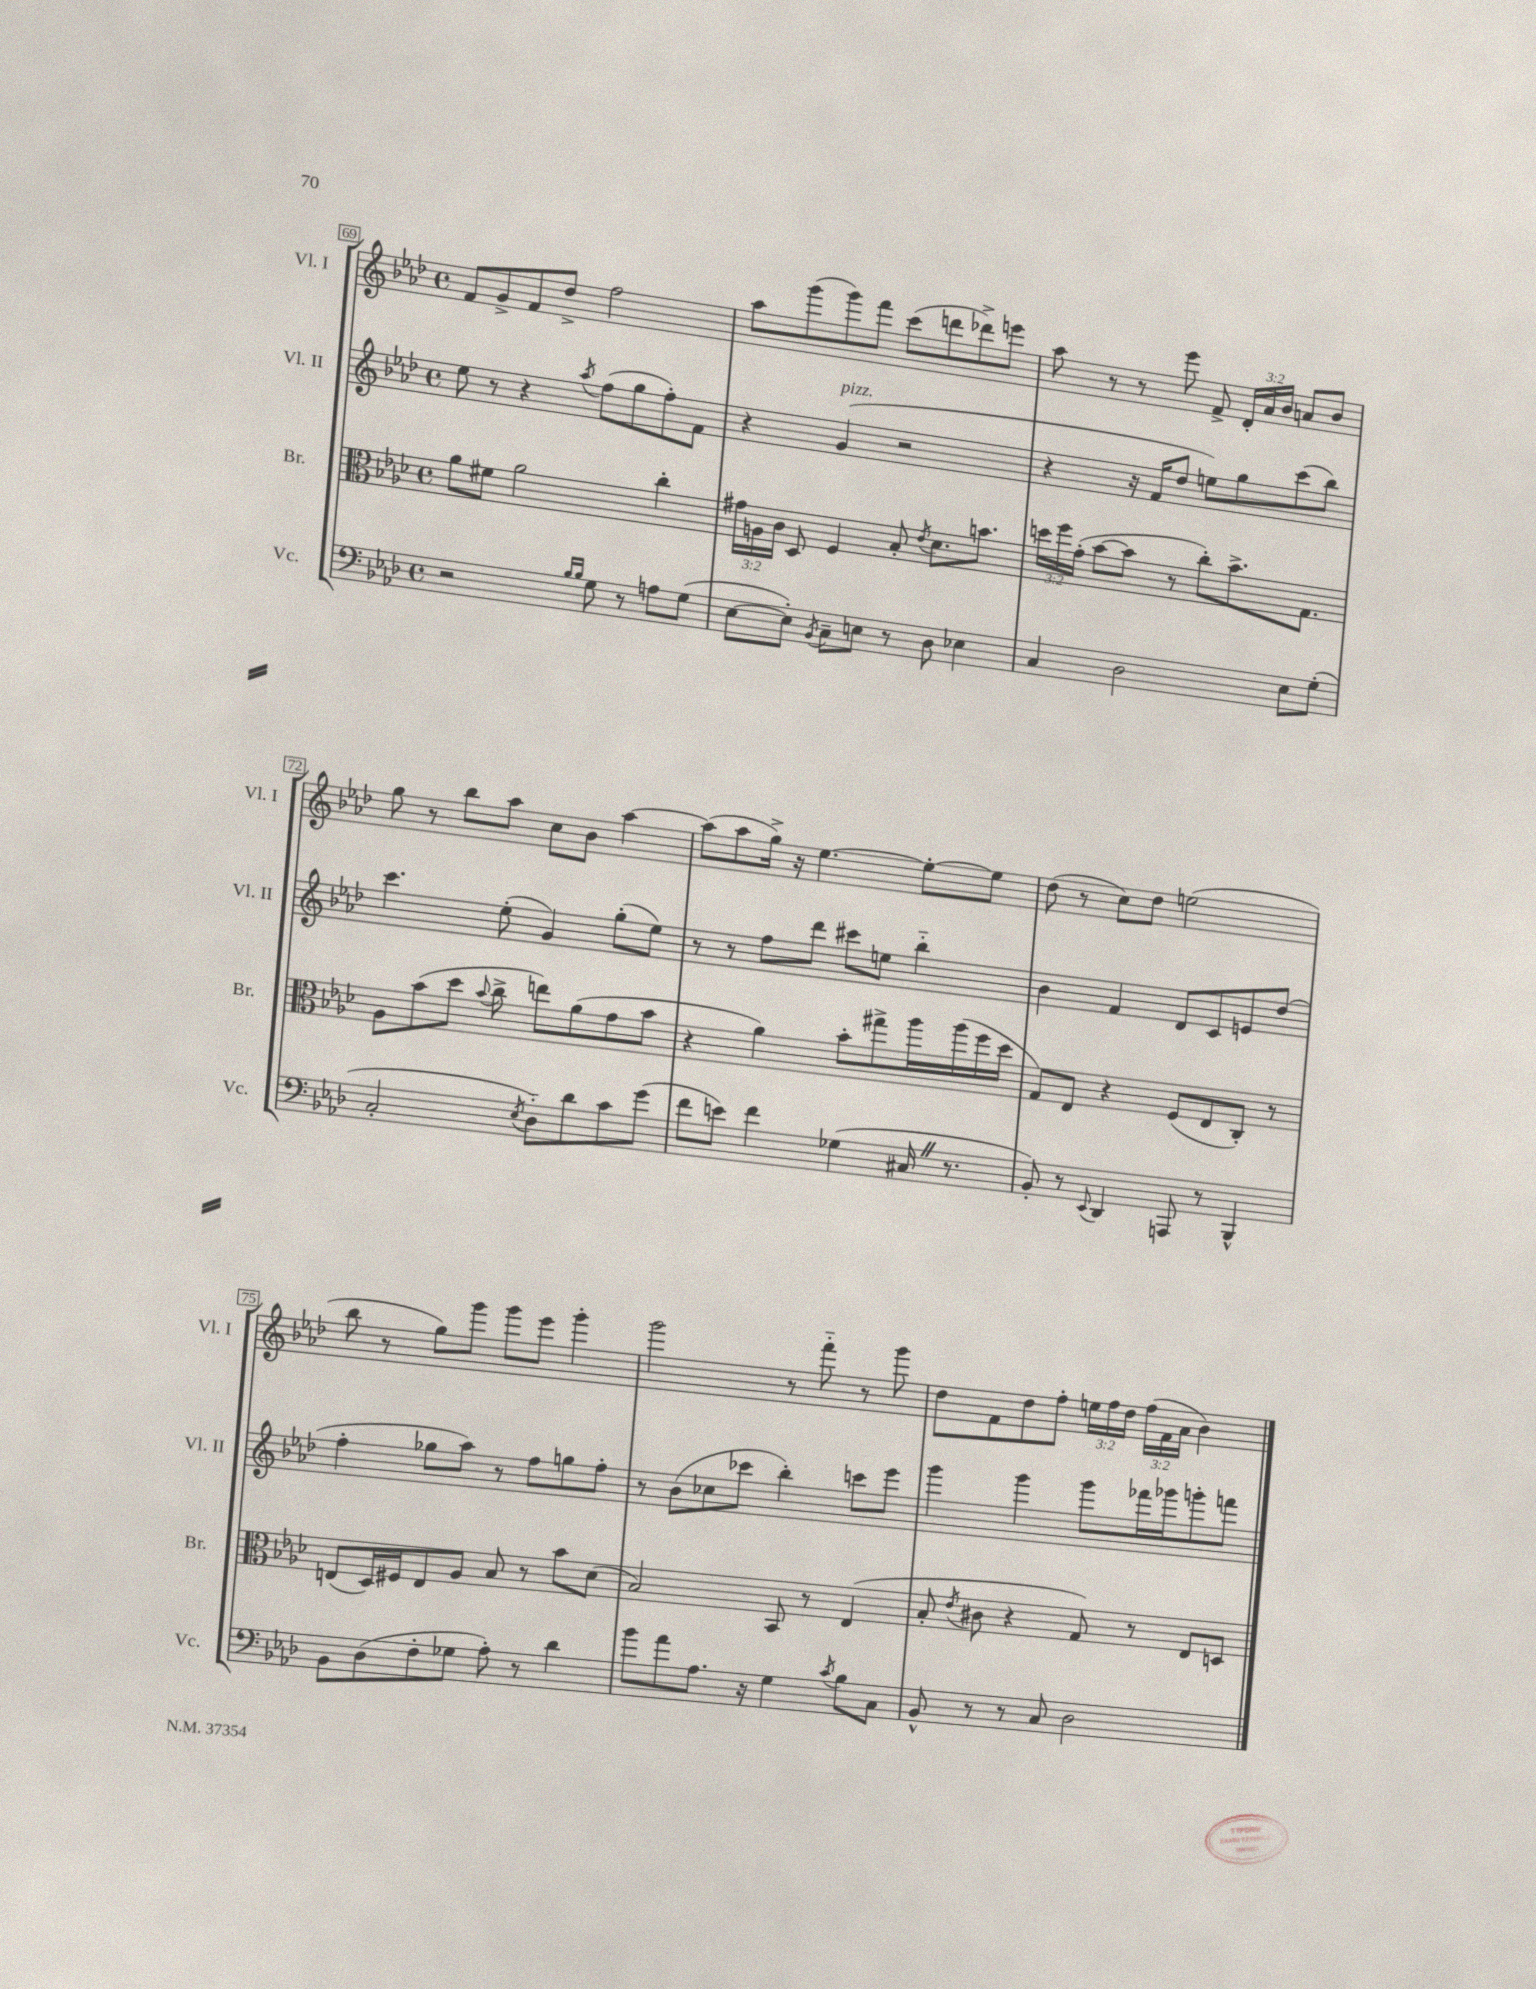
<<
\new StaffGroup <<
\new Staff = "s0" \with { instrumentName = "Vl. I" shortInstrumentName = "Vl. I" } {
    \clef treble \key aes \major \defaultTimeSignature \time 4/4 \override Staff.TupletNumber.text = #tuplet-number::calc-fraction-text
    \autoBeamOff f'8[ g'8-> f'8 des''8]-> f''2 |
    aes''8[ g'''8( g'''8) f'''8] c'''8[( d'''8 des'''8->) e'''8] |
    aes''8 r8 r8 ees'''8 f'8-> \tuplet 3/2 { des'16[-. aes'16 bes'16] } a'8[ bes'8] |
    g''8 r8 bes''8[ aes''8] c''8[ bes'8] aes''4~ |
    aes''8[( aes''8 g''16]->) r16 ees''4.~ ees''8[~-. ees''8] |
    des''8( r8 c''8[) des''8] e''2( |
    bes''8 r8 g''8[) g'''8] g'''8[ ees'''8] g'''4-. |
    g'''2 r8 f'''8-_ r8 g'''8 |
    des''8[ f'8 des''8 f''8]-. \tuplet 3/2 { e''16[ f''16 des''16] } \tuplet 3/2 { f''16[( f'16 aes'16] } bes'4) \bar "|." |
}
\new Staff = "s1" \with { instrumentName = "Vl. II" shortInstrumentName = "Vl. II" } {
    \clef treble \key aes \major \defaultTimeSignature \time 4/4
    \autoBeamOff ees''8 r8 r4 \acciaccatura { aes''8 } f''8[( g''8 f''8-.) f'8] |
    r4 g'4^\markup { \italic "pizz." }( r2 |
    r4 r16 f'16[ des''8] e''8[) g''8 c'''8( bes''8]) |
    c'''4. ees''8-.( g'4) g''8[-.( ees''8]) |
    r8 r8 f''8[ des'''8] cis'''8[ e''8] bes''4-_ |
    bes'4 f'4 des'8[ c'8 e'8 des''8]( |
    f''4-. ges''8[ aes''8]) r8 f''8[ g''8 f''8]-. |
    r8 bes'8[( ces''8 ces'''8] bes''4-.) c'''8[ ees'''8] |
    g'''4 g'''4 g'''8[ fes'''16 ges'''16 g'''8-. f'''8] \bar "|." |
}
\new Staff = "s2" \with { instrumentName = "Br." shortInstrumentName = "Br." } {
    \clef alto \key aes \major \defaultTimeSignature \time 4/4 \override Staff.TupletNumber.text = #tuplet-number::calc-fraction-text
    \autoBeamOff aes'8[ fis'8] aes'2 c''4-. |
    \tuplet 3/2 { gis'16[ a16 c'16] } des8 f4 bes8-. \acciaccatura { ees'8 } des'8.[ b'8.] |
    \tuplet 3/2 { d''16[ f''16 g'16]-.( } bes'8[~ bes'8] r8 c''8[-.) bes'8.-> g8.] |
    aes8[ bes'8( des''8] \appoggiatura { bes'8 } c''8-> e''8[) aes'8( g'8 bes'8] |
    r4 aes'4) bes'8[-. gis''8-> aes''16 aes''16( f''16 des''16] |
    g8[) ees8] r4 f8[( ees8 c8]-.) r8 |
    e8[( des16) fis16 e8 aes8] bes8 r8 bes'8[ des'8]( |
    bes2) bes,8 r8 ees4( |
    bes8-. \acciaccatura { ees'8 } cis'8 r4 g8) r8 ees8[ d8] \bar "|." |
}
\new Staff = "s3" \with { instrumentName = "Vc." shortInstrumentName = "Vc." } {
    \clef bass \key aes \major \defaultTimeSignature \time 4/4
    \autoBeamOff r2 \grace { bes16[ bes16] } g8 r8 a8[ g8]( |
    ees8[~ ees8]-.) \acciaccatura { bes,8 } c8[-- e8] r8 des8 ees4 |
    c4 des2 ees8[ g8]-.( |
    c2-. \acciaccatura { ees8 } des8[-_) des'8 c'8 g'8]( |
    f'8[ e'8]) f'4 ges4( cis16 \once \override BreathingSign.text = \markup { \musicglyph "scripts.caesura.straight" } \breathe r8. |
    bes,8-.) r8 \appoggiatura { ees,8 } des,4 a,,8 r8 bes,,4-^ |
    bes,8[ des8( f8-. ges8] aes8-.) r8 des'4 |
    bes'8[ aes'8 aes8.] r16 g4 \acciaccatura { c'8 } bes8[ c8] |
    bes,8-^ r8 r8 c8 des2 \bar "|." |
}
>>
>>
\layout { \context { \Score currentBarNumber = #69 \override BarNumber.stencil = #(make-stencil-boxer 0.1 0.3 ly:text-interface::print) } }
